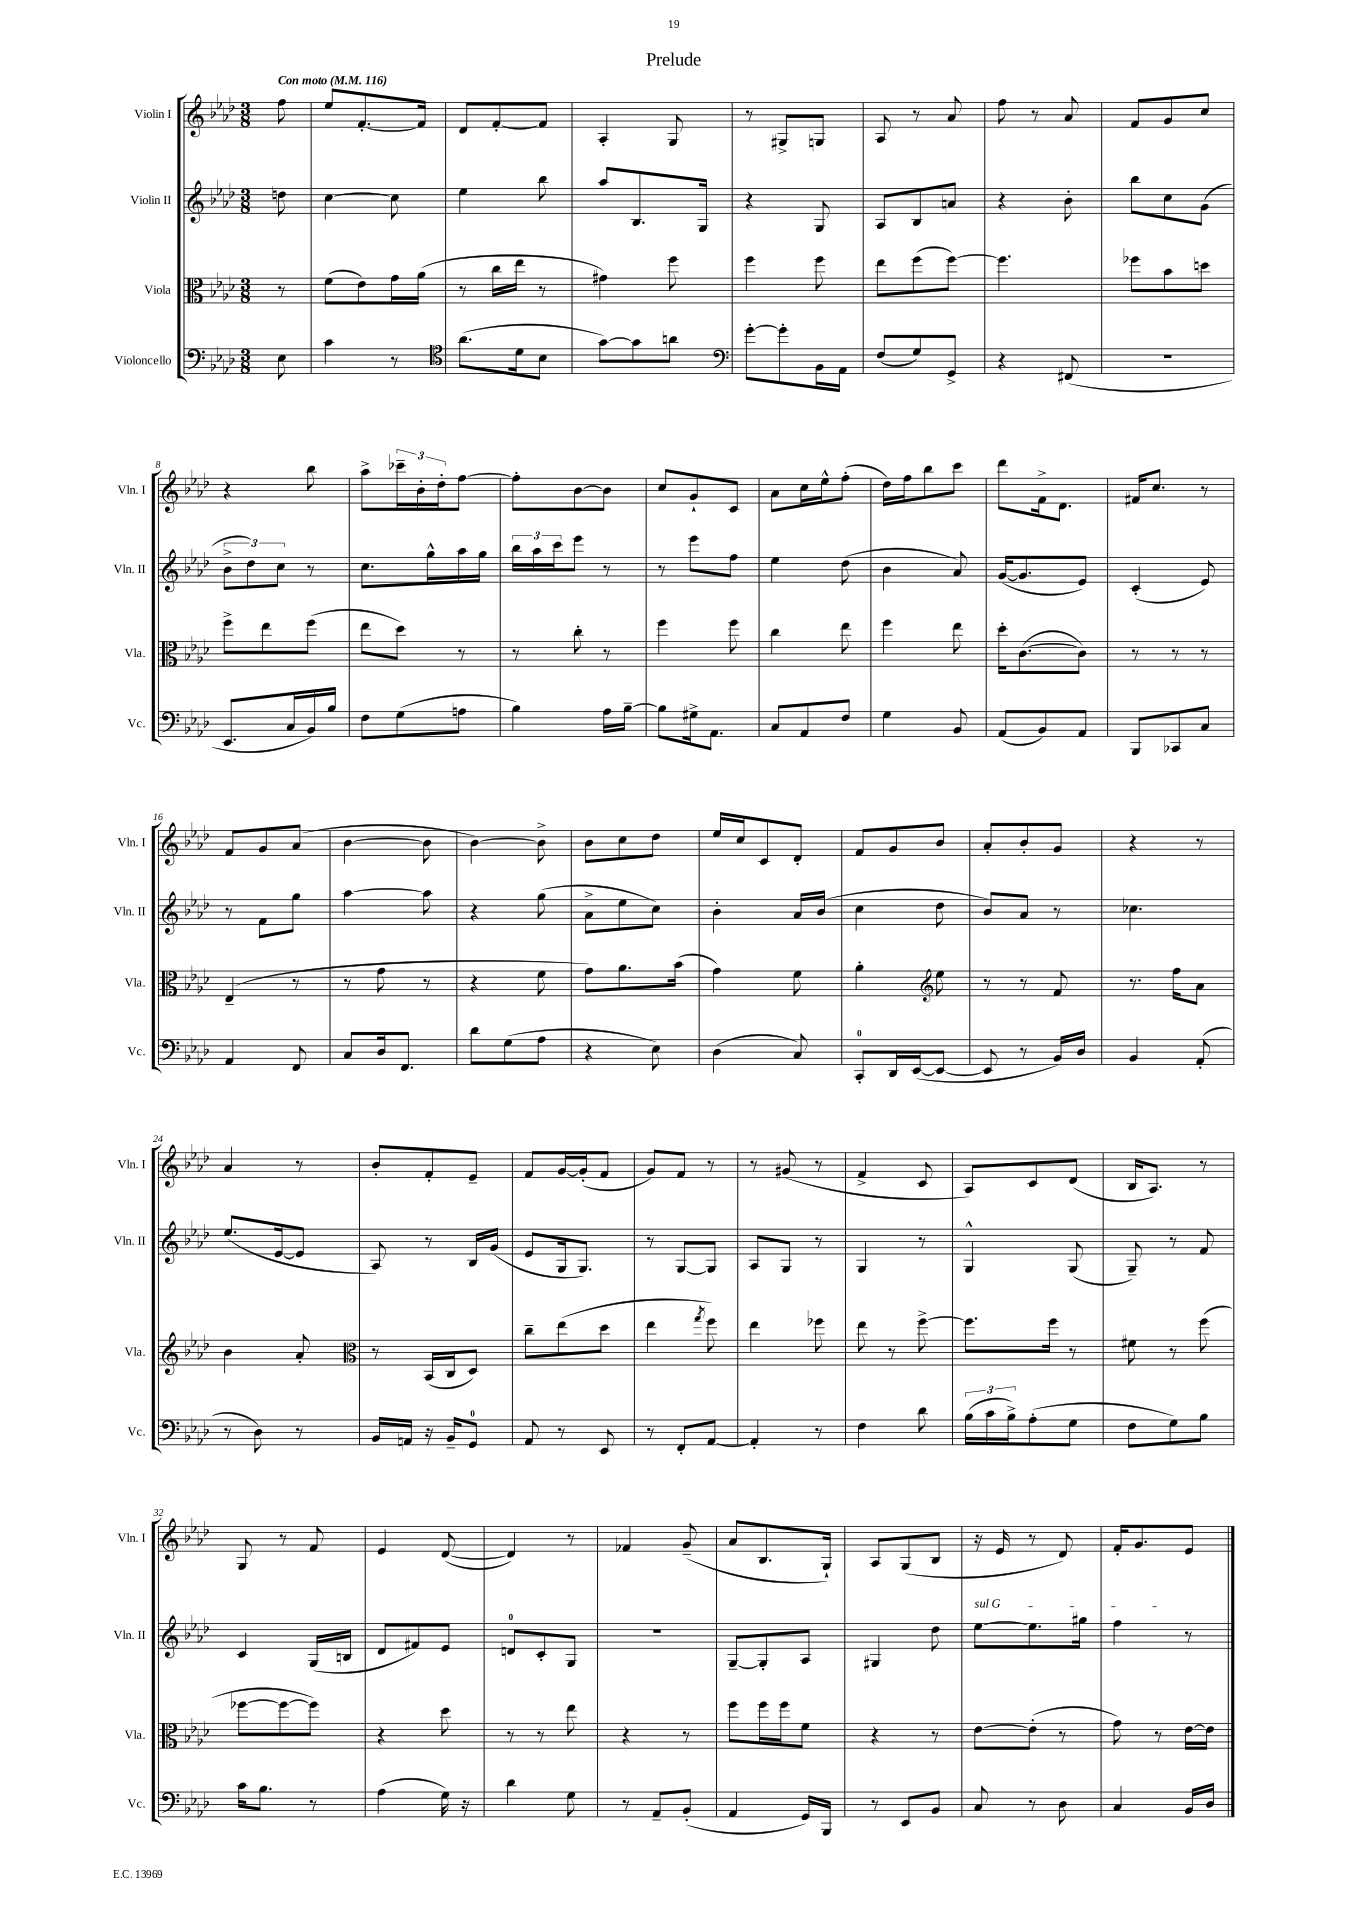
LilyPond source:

\header { title = "Prelude" }
<<
\new StaffGroup <<
\new Staff = "s0" \with { instrumentName = "Violin I" shortInstrumentName = "Vln. I" } {
    \clef treble \key aes \major \numericTimeSignature \time 3/8 \partial 8 \tempo "Con moto" 4 = 116
    f''8 |
    ees''8 f'8.~-. f'16 |
    des'8 f'8~-. f'8 |
    aes4-. g8 |
    r8 gis8-> g8 |
    aes8 r8 aes'8 |
    f''8 r8 aes'8 |
    f'8 g'8 c''8 |
    r4 bes''8 |
    aes''8-> \tuplet 3/2 { ces'''16-- bes'16-. des''16-. } f''8~ |
    f''8-. bes'8~ bes'8 |
    c''8 g'8-! c'8 |
    aes'8 c''16 ees''16-^ f''8-.( |
    des''16) f''16 bes''8 c'''8 |
    des'''8 f'16-> des'8. |
    fis'16 c''8. r8 |
    f'8 g'8 aes'8( |
    bes'4~ bes'8 |
    bes'4~) bes'8-> |
    bes'8 c''8 des''8 |
    ees''16 c''16 c'8 des'8-. |
    f'8 g'8 bes'8 |
    aes'8-. bes'8-. g'8 |
    r4 r8 |
    aes'4 r8 |
    bes'8-. f'8-. ees'8-- |
    f'8 g'16~ g'16-.( f'8 |
    g'8) f'8 r8 |
    r8 gis'8( r8 |
    f'4-> c'8 |
    aes8) c'8 des'8( |
    bes16 aes8.) r8 |
    g8 r8 f'8 |
    ees'4 des'8~( |
    des'4) r8 |
    fes'4 g'8--( |
    aes'8 bes8. g16-!) |
    aes8 g8( bes8 |
    r16 ees'16 r8 des'8) |
    f'16-. g'8. ees'8 \bar "|." |
}
\new Staff = "s1" \with { instrumentName = "Violin II" shortInstrumentName = "Vln. II" } {
    \clef treble \key aes \major \numericTimeSignature \time 3/8 \partial 8
    d''8 |
    c''4~ c''8 |
    ees''4 bes''8 |
    aes''8 bes8. g16 |
    r4 g8 |
    aes8 bes8 a'8 |
    r4 bes'8-. |
    bes''8 c''8 g'8( |
    \tuplet 3/2 { bes'8-> des''8) c''8 } r8 |
    c''8. g''16-^ aes''16 g''16 |
    \tuplet 3/2 { bes''16 aes''16 c'''16 } ees'''8 r8 |
    r8 ees'''8 f''8 |
    ees''4 des''8( |
    bes'4 aes'8) |
    g'16~( g'8. ees'8) |
    c'4-.( ees'8) |
    r8 f'8 g''8 |
    aes''4~ aes''8 |
    r4 g''8( |
    aes'8-> ees''8 c''8) |
    bes'4-. aes'16 bes'16( |
    c''4 des''8 |
    bes'8) aes'8 r8 |
    ces''4. |
    ees''8.( ees'16~ ees'8 |
    aes8) r8 bes16 g'16( |
    ees'8 g16 g8.) |
    r8 g8~ g8 |
    aes8 g8 r8 |
    g4 r8 |
    g4-^ g8( |
    g8--) r8 f'8 |
    c'4 g16( b16 |
    des'8 fis'8) ees'8 |
    d'8-0 c'8-. g8 |
    R4. |
    g8~-- g8-. aes8 |
    gis4 des''8 |
    \once \override TextSpanner.bound-details.left.text = \markup { \italic "sul G" } ees''8~\startTextSpan ees''8. gis''16 |
    f''4\stopTextSpan r8 \bar "|." |
}
\new Staff = "s2" \with { instrumentName = "Viola" shortInstrumentName = "Vla." } {
    \clef alto \key aes \major \numericTimeSignature \time 3/8 \partial 8
    r8 |
    f'8( ees'8) g'16 aes'16( |
    r8 c''16 ees''16 r8 |
    gis'4) f''8 |
    f''4 f''8 |
    ees''8 f''8( f''8~) |
    f''4. |
    fes''8 bes'8 d''8 |
    f''8-> ees''8 f''8( |
    ees''8 des''8) r8 |
    r8 c''8-. r8 |
    f''4 f''8 |
    c''4 ees''8 |
    f''4 ees''8 |
    des''16-. c'8.~( c'8) |
    r8 r8 r8 |
    ees4--( r8 |
    r8 g'8 r8 |
    r4 f'8 |
    g'8) aes'8. bes'16( |
    g'4) f'8 |
    aes'4-. \clef treble ees''8 |
    r8 r8 f'8 |
    r8. f''16 aes'8 |
    bes'4 aes'8-. |
    \clef alto r8 bes,16( c16 des8) |
    c''8-- ees''8( des''8 |
    ees''4 \acciaccatura { g''8 } f''8) |
    ees''4 fes''8 |
    ees''8 r8 f''8~-> |
    f''8. f''16 r8 |
    fis'8 r8 f''8( |
    fes''8~ fes''8~ fes''8) |
    r4 des''8 |
    r8 r8 ees''8 |
    r4 r8 |
    f''8 f''16 f''16 f'8 |
    r4 r8 |
    ees'8~ ees'8-.( r8 |
    g'8) r8 ees'16~ ees'16 \bar "|." |
}
\new Staff = "s3" \with { instrumentName = "Violoncello" shortInstrumentName = "Vc." } {
    \clef bass \key aes \major \numericTimeSignature \time 3/8 \partial 8
    ees8 |
    c'4 r8 |
    \clef tenor aes'8.( des'16 bes8 |
    g'8~) g'8 a'8 |
    \clef bass g'8~-. g'8-. bes,16 aes,16 |
    f8( g8) g,8-> |
    r4 fis,8( |
    r4. |
    ees,8. c16 bes,16) bes16 |
    f8 g8( a8 |
    bes4) aes16 bes16~-- |
    bes8 gis16-> aes,8. |
    c8 aes,8 f8 |
    g4 bes,8 |
    aes,8( bes,8) aes,8 |
    bes,,8 ces,8 c8 |
    aes,4 f,8 |
    c8 des16 f,8. |
    des'8 g8( aes8 |
    r4 ees8) |
    des4( c8) |
    c,8-0-. des,16 ees,16~( ees,8~ |
    ees,8 r8 bes,16) des16 |
    bes,4 aes,8-.( |
    r8 des8) r8 |
    bes,16 a,16 r16 bes,16-- g,8-0 |
    aes,8 r8 ees,8 |
    r8 f,8-. aes,8~ |
    aes,4-. r8 |
    f4 des'8 |
    \tuplet 3/2 { bes16( c'16 bes16->) } aes8-.( g8 |
    f8 g8) bes8 |
    c'16 bes8. r8 |
    aes4( g16) r16 |
    des'4 g8 |
    r8 aes,8-- bes,8-.( |
    aes,4 g,16) bes,,16 |
    r8 ees,8 bes,8 |
    c8 r8 des8 |
    c4 bes,16 des16 \bar "|." |
}
>>
>>
